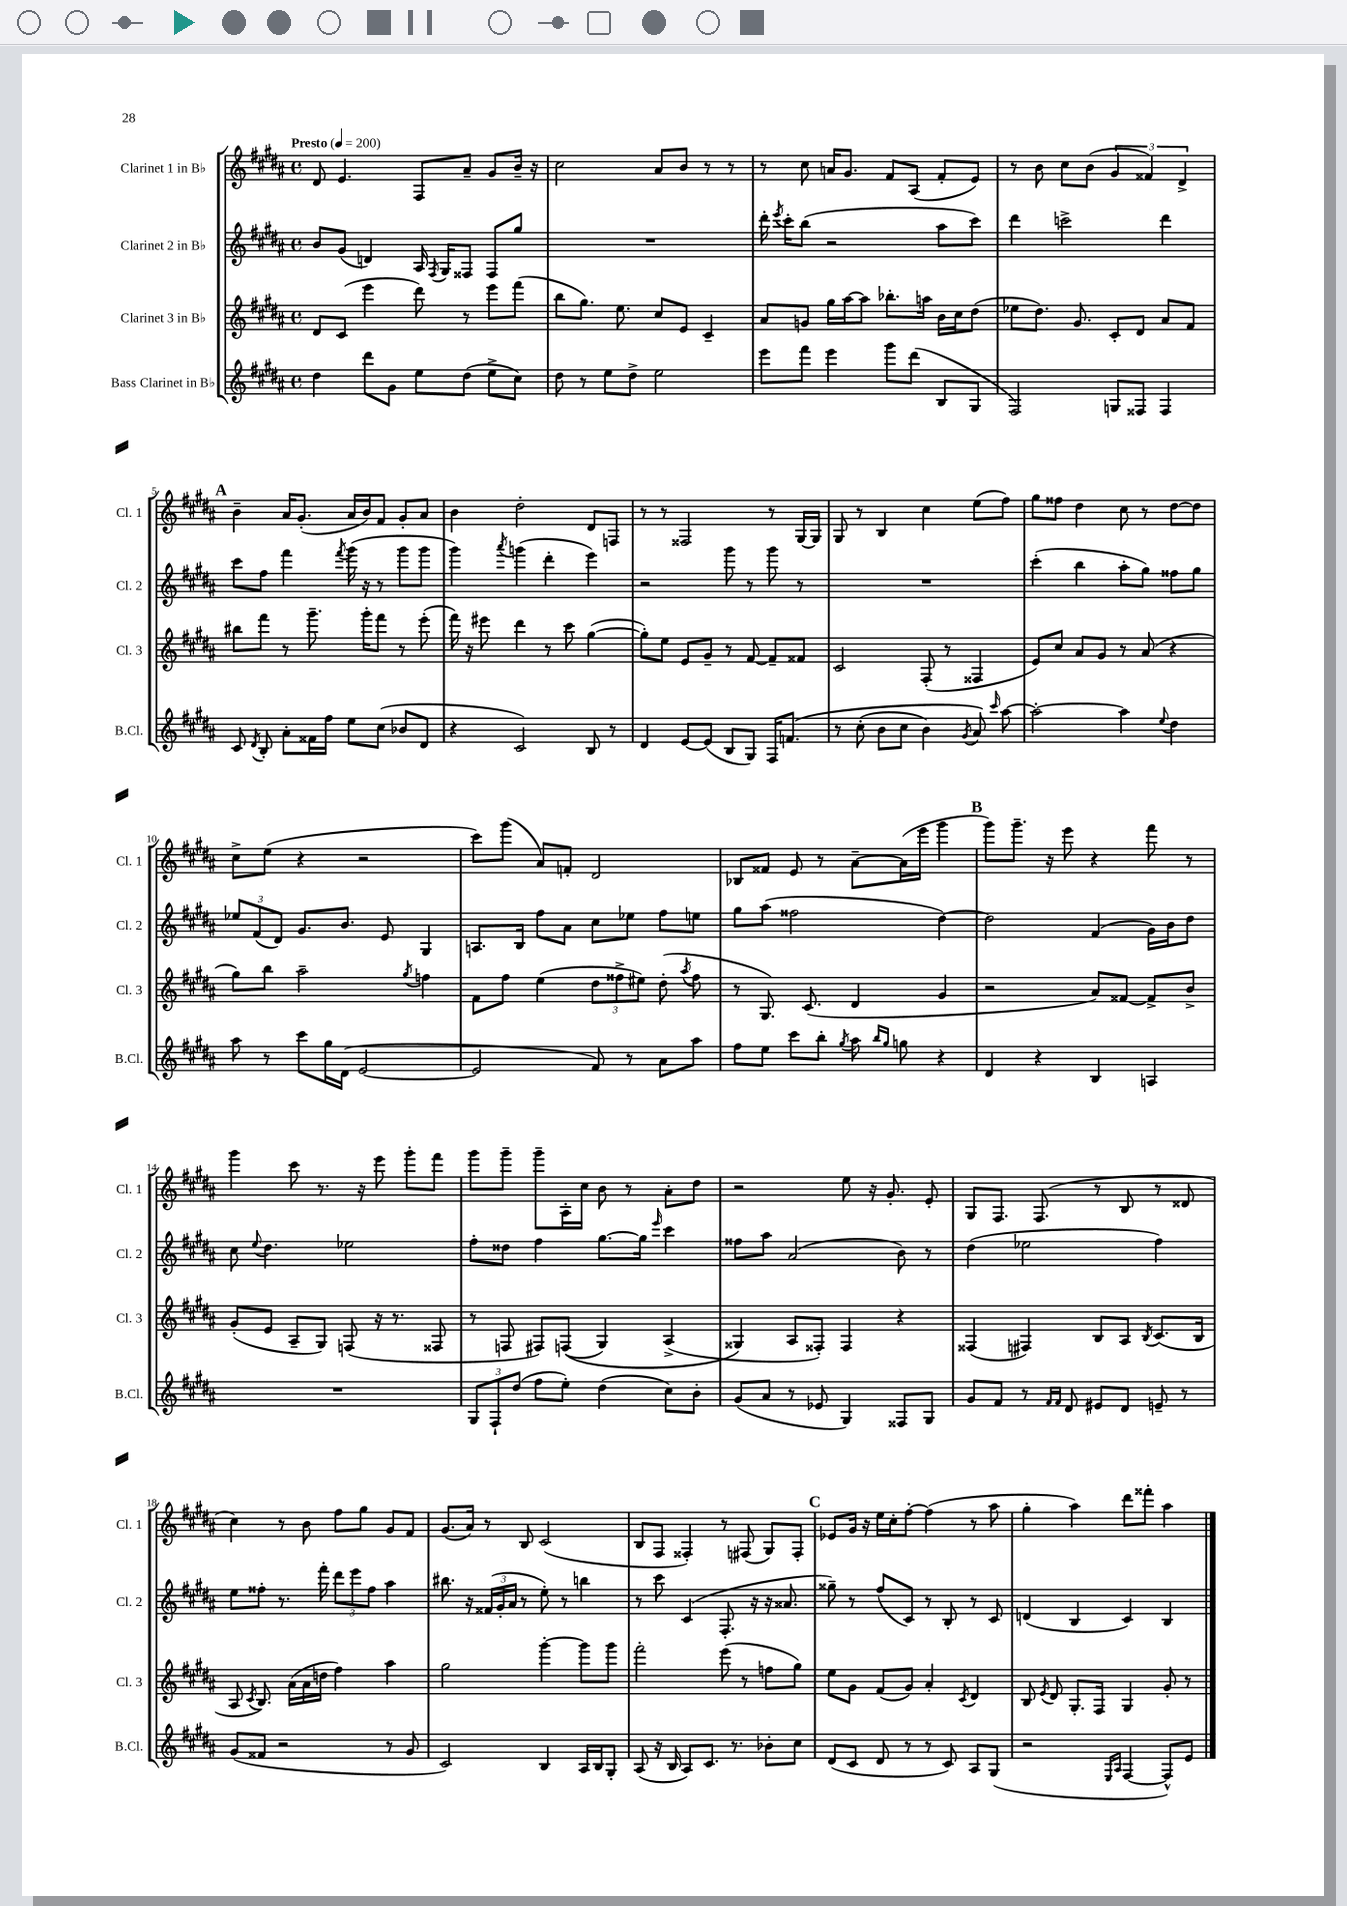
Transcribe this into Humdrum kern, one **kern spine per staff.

**kern	**kern	**kern	**kern
*staff4	*staff3	*staff2	*staff1
*clefG2	*clefG2	*clefG2	*clefG2
*k[f#c#g#d#a#]	*k[f#c#g#d#a#]	*k[f#c#g#d#a#]	*k[f#c#g#d#a#]
*M4/4	*M4/4	*M4/4	*M4/4
*met(c)	*met(c)	*met(c)	*met(c)
*MM200	*MM200	*MM200	*MM200
4dd#\	8d#/L	8b/L	8d#/
.	(8c#/J	(8g#/J	4.e/
8ddd#\L	4eee\	4d/)	.
8g#\J	.	.	.
8ee\L	8ddd#\)	16A#/	8F#/L
.	.	8qF#/	.
.	.	16G#/LK	.
(8dd#\J	8r	8F##/J	8a#~/J
8ee^\L	8eee\L	8F##/L	8g#/L
8cc#\J)	(8fff#\J	8gg#/J	16b~/Jk
.	.	.	16r
=	=	=	=
8dd#\	8bb\L	1r	2cc#\
8r	8.gg#\J)	.	.
8ee\L	.	.	.
.	8.ee\	.	.
8dd#^\J	.	.	.
2ee\	8cc#/L	.	8a#/L
.	8e/J	.	8b/J
.	4c#~/	.	8r
.	.	.	8r
=	=	=	=
8eee\L	8a#/L	16ddd#'\	8r
.	.	8qeee/	.
.	.	16ccc#'\LK	.
8fff#\J	8g/J	(8bb\J	8cc#\
4eee\	16gg#\LL	2r	16a/LK
.	[16aa#\J	.	8.g#/J
.	8aa#\]J	.	.
8ggg#\L	8.bb-'\L	.	8f#/L
(8ddd#\J	.	.	(8A#/J
.	16aa\Jk	.	.
8B/L	16b\LL	8aa#\L	8f#'/L
.	16cc#\J	.	.
8G#/J	(8dd#\J	8ccc#\J)	8e/J)
=	=	=	=
2F#/)	8ee-\L	4ddd#\	8r
.	8.dd#\J)	.	8b\
.	.	2ccc^\	8cc#\L
.	8.g#/	.	.
.	.	.	(8b\J
8G/L	8c#'/L	.	6g#/
8F##/J	8d#/J	.	.
.	.	.	6f##/)
4F##/	8a#/L	4ddd#\	.
.	.	.	6d#^/
.	8f#/J	.	.
=	=	=	=
8c#/	8bb#\L	8ccc#\L	4b~\
8qd#/	.	.	.
8B'/	8fff#\J	8ff#\J	.
8a#'\L	8r	4fff#\	16a#/LK
.	.	.	(8.g#'/J
16f##\L	8.ggg#~\	.	.
16ff#\JJ	.	.	.
.	.	8qfff#/	.
8ee\L	.	(16ggg#\	16a#/LL
.	16ggg#'\LK	16r	16b/J)
(8cc#\J	8fff#\J	8r	8f#/J
8b-/L	8r	8ggg#\L	8g#'/L
8d#/J	(8eee'\	8ggg#\J	8a#/J
=	=	=	=
4r	16fff#\)	4ggg#\)	4b\
.	16r	.	.
.	8eee#\	.	.
.	.	8qaaa#/	.
2c#/)	4ddd#\	(4ggg\	2dd#'\
.	8r	4ddd#'\	.
.	8ccc#\	.	.
8B/	([4gg#\	4eee\)	8d#/L
8r	.	.	8F/J
=	=	=	=
4d#/	8gg#'\]L)	2r	8r
.	8ee\J	.	8r
[8e/L	8e/L	.	2F##/
(8e/]J	8g#~/J	.	.
8B/L	8r	8ggg#\	.
8G#/J)	[8f#/	8r	.
16F#/LK	8f#~/]L	8ggg#\	8r
&(8.f/J	.	.	.
.	8f##/J	8r	[16G#/LL
.	.	.	16G#/]JJ
=	=	=	=
8r	2c#/	1r	8G#/
(8cc#'\	.	.	8r
8b\L	.	.	4B/
8cc#\J	.	.	.
4b\)	(8F#'/	.	4cc#\
.	8r	.	.
8qg#/	.	.	.
8a#/&)	4F##/	.	(8ee\L
16qqccc#/	.	.	.
[8aa#\	.	.	8ff#\J)
=	=	=	=
2aa#'\_	8e/L)	(4ccc#'\	8gg#\L
.	8cc#/J	.	8ff##\J
.	8a#/L	4bb\	4dd#\
.	8g#/J	.	.
4aa#\]	8r	8aa#'\L	8cc#\
.	(8a#/	8gg#\J)	8r
8qqee/	.	.	.
4dd#\	4r	8ff##\L	[8dd#\L
.	.	8gg#\J	8dd#\]J
=	=	=	=
8aa#\	8gg#\L)	12ee-/L	8cc#^\L
.	.	(12f#/	.
8r	8bb\J	.	(8ee\J
.	.	12d#/J)	.
8ccc#\L	2aa#~\	8.g#/L	4r
16gg#\L	.	.	.
(16d#\JJ	.	8.b/J	.
[2e/	.	.	2r
.	.	8e/	.
.	8qgg#/	.	.
.	4ff\	4G#/	.
=	=	=	=
2e/]	8f#\L	8.A/L	8ccc#\L)
.	8ff#\J	.	(8ggg#\J
.	.	16B/Jk	.
.	(4ee\	8ff#\L	8a#/L)
.	.	8a#\J	8f'/J
8f#/)	12dd#\L	8cc#\L	2d#/
.	12ff##^\	.	.
8r	.	8ee-\J	.
.	12ee#\J)	.	.
8a#\L	(8dd#'\	8ff#\L	.
.	8qaa#/	.	.
8aa#\J	8ff##\	8ee\J	.
=	=	=	=
8ff#\L	8r	8gg#\L	8B-/L
8ee\J	8.G#/)	(8aa#\J	8f##/J
8ccc#\L	.	2ff##\	8e/
.	(8.c#/	.	.
8bb'\J	.	.	8r
8qgg#/	.	.	.
8aa#\	4d#/	.	[8a#~\L
16qqbb/LL	.	.	.
16qqgg#/JJ	.	.	.
8gg\	.	.	(16a#\]L
.	.	.	16eee\JJ
4r	4g#/	[4dd#\)	4ggg#\
=	=	=	=
4d#/	2r	2dd#\]	8ggg#\L)
.	.	.	8.ggg#~\J
4r	.	.	.
.	.	.	16r
.	.	.	8eee\
4B/	8a#/L)	(4f#/	4r
.	[8f##/J	.	.
4A/	8f##^/]L	16g#\LL)	8fff#\
.	.	16b\J	.
.	8b^/J	8dd#\J	8r
=	=	=	=
1r	(8g#'/L	8cc#\	4ggg#\
.	.	8qqee/	.
.	8e/J	4.dd#\	.
.	8A#~/L	.	8ccc#\
.	8G#/J)	.	8.r
.	(8F/	2ee-\	.
.	.	.	16r
.	16r	.	8eee\
.	8.r	.	.
.	.	.	8ggg#'\L
.	8F##/	.	8fff#\J
=	=	=	=
12G#/L	8r	8ff#'\L	8ggg#\L
12F#`/	.	.	.
.	8F/	8dd##\J	8ggg#~\J
(12dd#/J	.	.	.
8ff#\L	8F#/L)	4ff#\	8ggg#~\L
8ee'\J)	&((8F/J	.	16A#'\L
.	.	.	16cc#\JJ
(4dd#\	4G#/)	[8.gg#\L	8b\
.	.	.	8r
.	.	16gg#\]Jk	.
.	.	16qqeee/	.
8cc#\L)	(4A#^/	4ccc#\	8a#'\L
8b'\J	.	.	8dd#\J
=	=	=	=
(8g#/L	4G##/&)	8ff##\L	2r
8a#/J	.	8aa#\J	.
8r	8A#/L	(2a#/	.
8e-/	8F##'/J)	.	.
4G#/)	4F##/	.	8ee\
.	.	.	16r
.	.	.	8.g#'/
8F##/L	4r	8b\)	.
8G#/J	.	8r	8e'/
=	=	=	=
8g#/L	(4F##/	(4dd#\	8G#/L
8f#/J	.	.	8.F#/J
8r	4F#/)	2ee-\	.
.	.	.	(8.F#/
16qqf#/LL	.	.	.
16qqf#/JJ	.	.	.
8d#/	.	.	.
8e#/L	8B/L	.	8r
8d#/J	8A#/J	.	8B/
.	8qB/	.	.
8e~/	(8.c#/L	4ff#\)	8r
8r	.	.	8d##/
.	16B/Jk	.	.
=	=	=	=
(8g#/L	8A#/	8ee\L	4cc#\)
.	8qc#/	.	.
8f##/J	8.B/)	8ff##'\J	.
2r	.	8.r	8r
.	(16a#\LL	.	.
.	16a#\	.	8b\
.	16dd\JJ	16fff#'\	.
.	4ff#\)	12ddd#\L	8ff#\L
.	.	12eee\	.
.	.	.	8gg#\J
.	.	12ff##\J	.
8r	4aa#\	4aa#\	8g#/L
8g#/	.	.	8f#/J
=	=	=	=
2c#/)	2gg#\	8.bb#\	(8.g#/L
.	.	16r	16a#/Jk)
.	.	(24f##/LL	8r
.	.	24g#'/	.
.	.	24a#/JJ	.
.	.	8r	8B/
4B/	[4ggg#'\	8ee'\)	(2c#/
.	.	8r	.
16A#/LL	8ggg#\]L	4bb\	.
16B/J	.	.	.
8G#'/J	8ggg#\J	.	.
=	=	=	=
(8A#/	2fff#'\	8r	8B/L
16r	.	8ccc#\	8F#/J
16B/	.	.	.
8A#/L)	.	(4c#/	4F##'/)
8.c#/J	.	.	.
.	(8eee\	8.F#'/	8r
8.r	.	.	.
.	8r	.	(8F#/
.	.	16r	.
8b-'\L	8ff\L	16r	8G#/L)
.	.	8.a##/	.
8cc#\J	8gg#\J)	.	8F#'/J
=	=	=	=
(8d#/L	8ee\L	8gg##~\)	8e-/L
8c#/J	8g#\J	8r	16g#/Jk
.	.	.	16r
8d#/	(8f#/L	(8ff#/L	16ee\LL
.	.	.	16cc#'\J
8r	8g#/J)	8c#/J)	[8ff#'\J
8r	4a#'/	8r	(4ff#\]
8c#/)	.	8B'/	.
.	8qc#/	.	.
8A#/L	4d#/	8r	8r
(8G#/J	.	8c#/	8aa#\
=	=	=	=
2r	8B/	(4d/	4gg#'\
.	8qe/	.	.
.	8d#/	.	.
.	8.G#'/L	4B/	4aa#\)
.	16F#/Jk	.	.
16qqE/LL	.	.	.
16qqA#/JJ	.	.	.
[4F#/	4G#/	4c#/)	8ddd#\L
.	.	.	8fff##'\J
8F#^^/]L)	8g#'/	4B/	4aa#\
8e/J	8r	.	.
==	==	==	==
*-	*-	*-	*-
